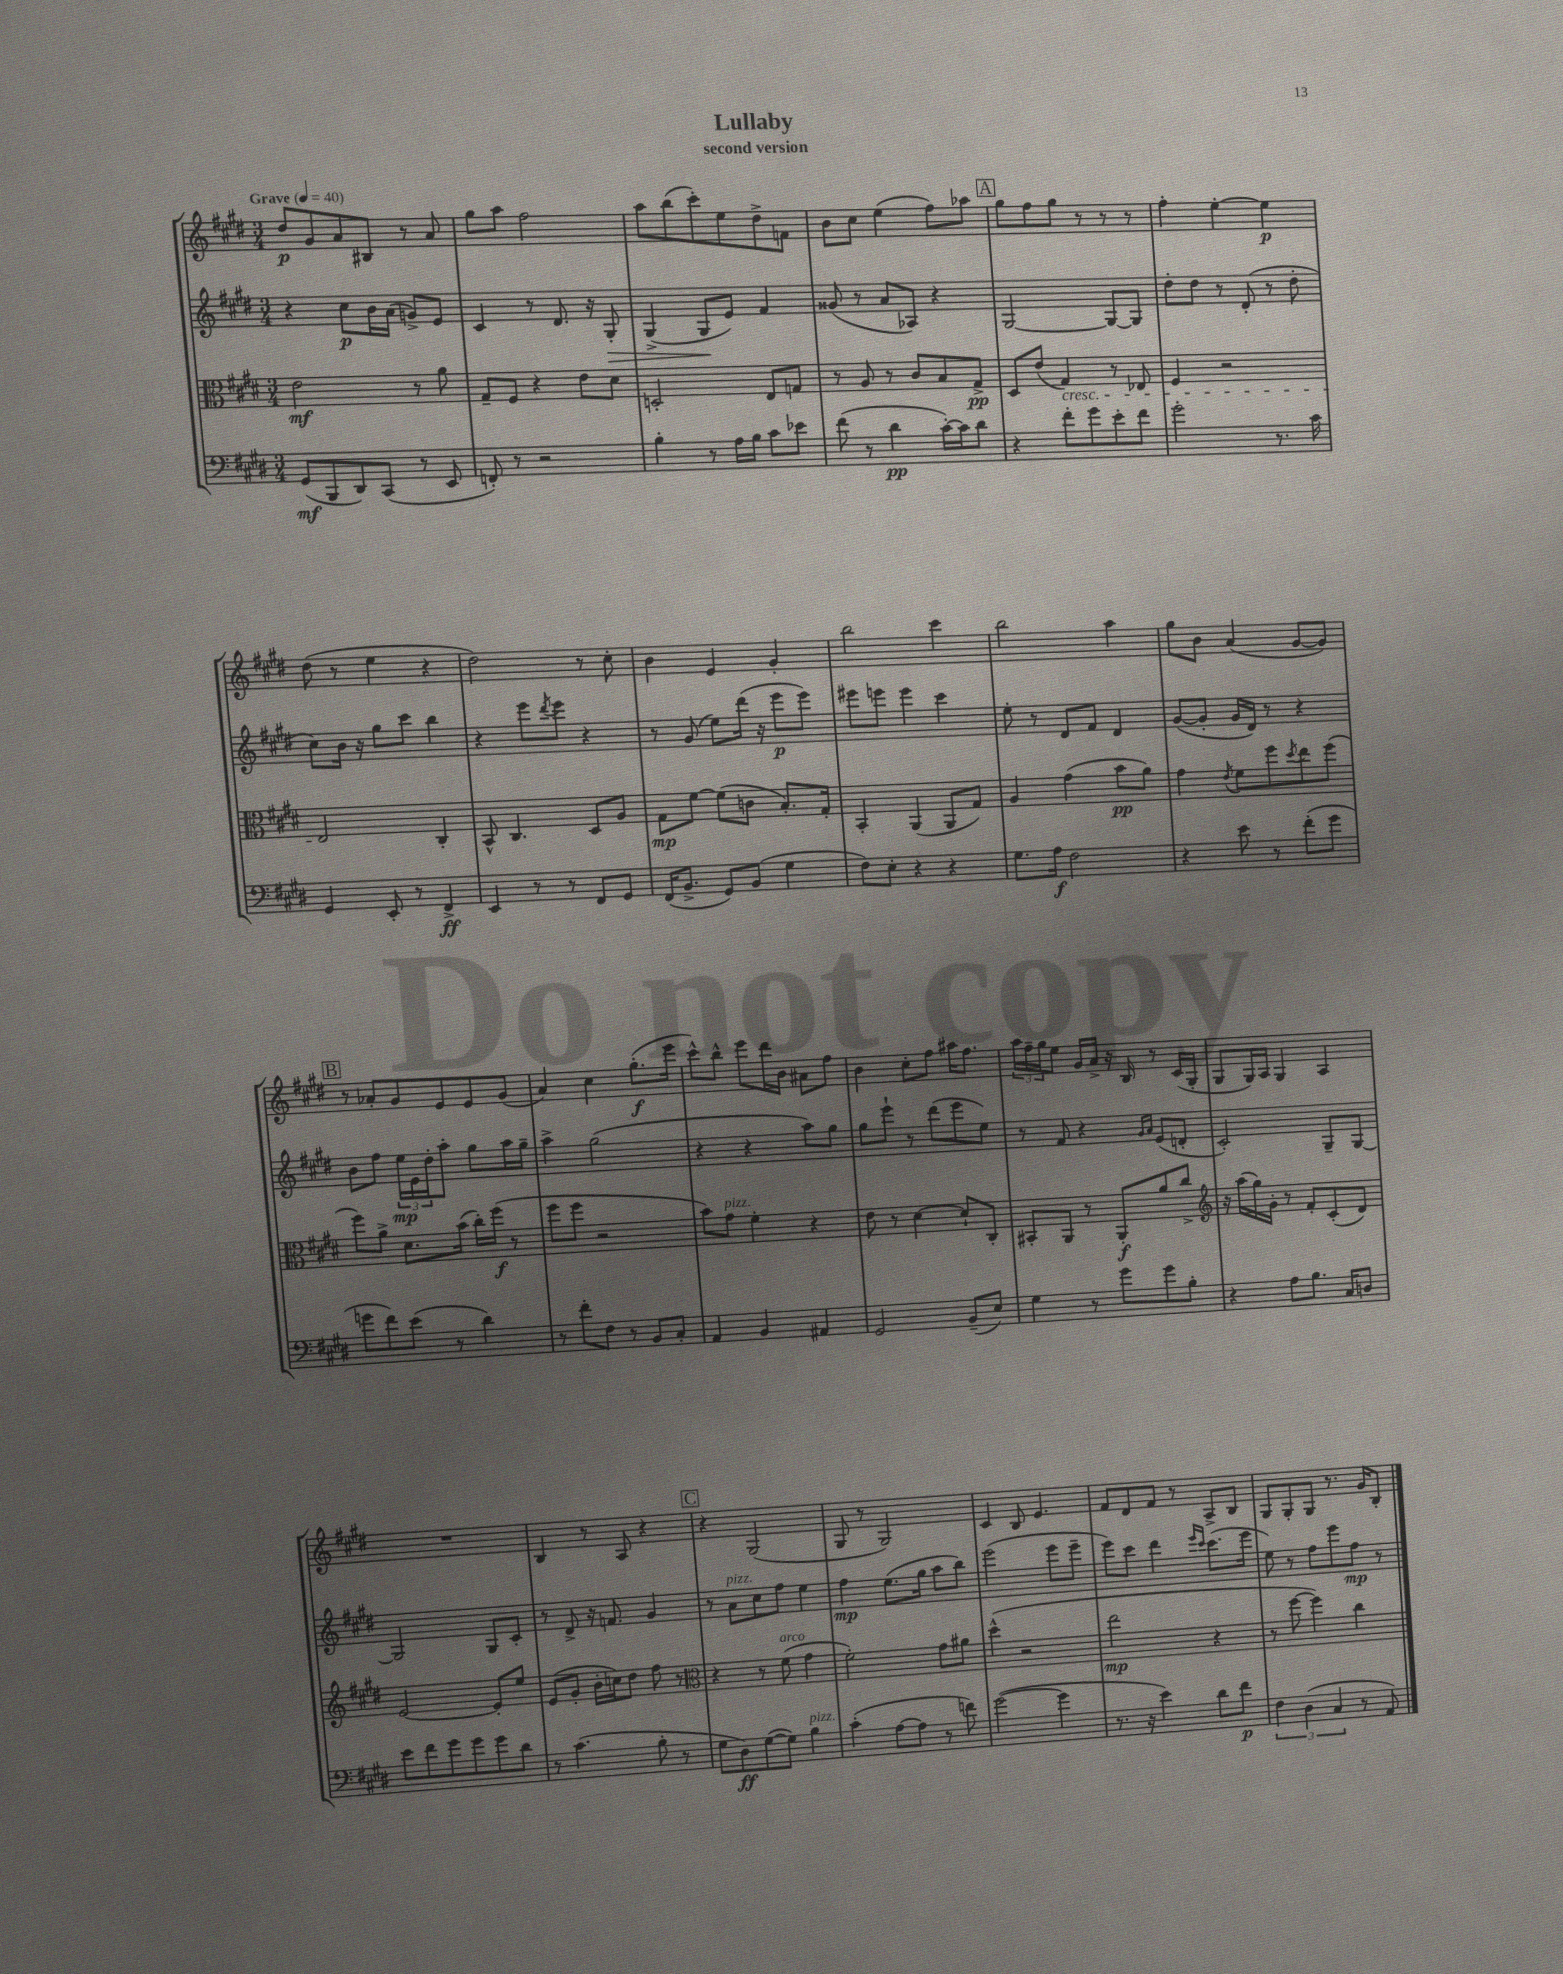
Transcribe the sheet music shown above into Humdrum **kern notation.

**kern	**dynam	**kern	**dynam	**kern	**dynam	**kern	**dynam
*part4	*part4	*part3	*part3	*part2	*part2	*part1	*part1
*staff4	*staff4	*staff3	*staff3	*staff2	*staff2	*staff1	*staff1
*clefF4	*	*clefC3	*	*clefG2	*	*clefG2	*
*k[f#c#g#d#]	*	*k[f#c#g#d#]	*	*k[f#c#g#d#]	*	*k[f#c#g#d#]	*
*M3/4	*	*M3/4	*	*M3/4	*	*M3/4	*
*MM40	*	*MM40	*	*MM40	*	*MM40	*
=1	=1	=1	=1	=1	=1	=1	=1
!	!	!	!	!	!	!LO:TX:a:B:t=Grave	!
(8GG#/L	mf	2e\	mf	4r	.	8dd#/L	p
8BBB/	.	.	.	.	.	8g#/	.
8DD#/)	.	.	.	8cc#\L	p	8a/	.
(8CC#/J	.	.	.	16b\L	.	8B#X/J	.
.	.	.	.	(16a\JJ	.	.	.
8r	.	8r	.	8gn^/L)	.	8r	.
8EE/	.	8a\	.	8e/J	.	8a/	.
=2	=2	=2	=2	=2	=2	=2	=2
8FFn'/)	.	8G#~/L	.	4c#/	.	8gg#\L	.
8r	.	8F#/J	.	.	.	8aa\J	.
2r	.	4r	.	8r	.	2ff#\	.
.	.	.	.	8.d#/	.	.	.
.	.	8e\L	.	.	.	.	.
.	.	.	.	16r	.	.	.
!	!	!	!	!	!LO:HP:b	!	!
.	.	8d#\J	.	8G#'/	>	.	.
=3	=3	=3	=3	=3	=3	=3	=3
4B'\	.	2Dn'/	.	(4G#^/	.	8aa\L	.
.	.	.	.	.	.	(8bb\	.
8r	.	.	.	8G#/L	.	8ccc#'\)	.
16A\LL	.	.	.	8e/J)	]	8ee\	.
16B\JJ	.	.	.	.	.	.	.
8c#\L	.	8E/L	.	4f#/	.	8dd#^\	.
8e-X\J	.	8Gn/J	.	.	.	8fn\J	.
=4	=4	=4	=4	=4	=4	=4	=4
(8f#\	.	8r	.	(8g##X/	.	8b\L	.
8r	.	8A/	.	8r	.	8cc#\J	.
4d#\	pp	8r	.	8a/L	.	(4ee\	.
.	.	8c#/L	.	8A-X/J)	.	.	.
[16c#'\LL)	.	8B/	.	4r	.	8ff#\L)	.
16c#\J]	.	.	.	.	.	.	.
8d#\J	.	8G#^/J	pp	.	.	8aa-X\J	.
!!LO:REH:place=s1:t=A
=5	=5	=5	=5	=5	=5	=5	=5
4r	.	8D#/L	.	[2G#/	.	8gg#\L	.
.	.	(8e/J	.	.	.	8ff#\	.
!	!	!LO:TX:b:i:t=cresc.	!	!	!	!	!
8f#'\L	.	4G#/)	.	.	.	8gg#\J	.
8g#\	.	.	.	.	.	8r	.
8e'\	.	8r	.	8G#/L_	.	8r	.
8f#\J	.	8E-X/	.	8G#/J]	.	8r	.
=6	=6	=6	=6	=6	=6	=6	=6
2g#'\	.	4F#/	.	8dd#'\L	.	4ff#'\	.
.	.	.	.	8dd#\J	.	.	.
.	.	2r	.	8r	.	[4ee'\	.
.	.	.	.	(8d#'/	.	.	.
8.r	.	.	.	8r	.	4ee\]	p
.	.	.	.	8dd#'\	.	.	.
16c#\	.	.	.	.	.	.	.
!!LO:LB:g=z
=7	=7	=7	=7	=7	=7	=7	=7
4GG#/	.	2E/	.	8cc#\L)	.	(8dd#\	.
.	.	.	.	16b\Jk	.	8r	.
.	.	.	.	16r	.	.	.
8EE'/	.	.	.	8gg#\L	.	4ee\	.
8r	.	.	.	8ccc#\J	.	.	.
4FF#^/	ff	4C#'/	.	4bb\	.	4r	.
=8	=8	=8	=8	=8	=8	=8	=8
4EE/	.	8BB^^/	.	4r	.	2dd#\)	.
.	.	4.C#/	.	.	.	.	.
8r	.	.	.	8eee\L	.	.	.
.	.	.	.	8qddd#/	.	.	.
8r	.	.	.	8eee\J	.	.	.
8FF#/L	.	8D#/L	.	4r	.	8r	.
8GG#/J	.	8A/J	.	.	.	8cc#'\	.
=9	=9	=9	=9	=9	=9	=9	=9
(16FF#/KL	.	8G#\L	mp	8r	.	4b\	.
8.BB^/J	.	.	.	.	.	.	.
.	.	[8f#\J	.	(8g#/	.	.	.
8GG#/L)	.	(8f#\L]	.	8ee\L)	.	4e/	.
(8BB/J	.	8cn\J	.	(16ddd#\Jk	.	.	.
.	.	.	.	16r	.	.	.
4G#\	.	8.B'/L)	.	8eee\L	p	4g#'/	.
.	.	.	.	8eee\J)	.	.	.
.	.	16G#'/Jk	.	.	.	.	.
=10	=10	=10	=10	=10	=10	=10	=10
8F#\L)	.	4BB'/	.	8eee#X\L	.	2bb\	.
8E'\J	.	.	.	8eeen\J	.	.	.
4r	.	(4AA/	.	4eee\	.	.	.
4r	.	8AA/L	.	4ccc#\	.	4ccc#\	.
.	.	8G#/J)	.	.	.	.	.
=11	=11	=11	=11	=11	=11	=11	=11
8.G#\L	.	4A/	.	8ee'\	.	2bb\	.
.	.	.	.	8r	.	.	.
16A\Jk	f	.	.	.	.	.	.
2F#\	.	(4g#\	.	8d#/L	.	.	.
.	.	.	.	8f#/J	.	.	.
.	.	8b\L	pp	4d#/	.	4aa\	.
.	.	8a\J)	.	.	.	.	.
=12	=12	=12	=12	=12	=12	=12	=12
4r	.	4g#\	.	([8g#/L	.	8gg#\L	.
.	.	.	.	8g#'/J]	.	8b\J	.
.	.	8qe/	.	.	.	.	.
8e\	.	8f#\L	.	16g#/LL	.	(4a/	.
.	.	.	.	16d#/JJ)	.	.	.
8r	.	8ff#\	.	8r	.	.	.
.	.	8qdd#/	.	.	.	.	.
(8f#'\L	.	8ee\	.	4r	.	[8g#/L	.
8g#\J	.	(8ff#\J	.	.	.	8g#/J])	.
!!LO:LB:g=z
!!LO:REH:place=s1:t=B
=13	=13	=13	=13	=13	=13	=13	=13
8gn\L	.	8ff#\L)	.	8b\L	.	8r	.
8f#\)	.	8a^\J	.	8ff#\J	.	8a-X'/L	.
(8e\J	.	8.d#\L	.	24ee\LL	mp	8g#/	.
.	.	.	.	24e\	.	.	.
.	.	.	.	24dd#'\J	.	.	.
8r	.	.	.	8aa'\J	.	8e/	.
.	.	(16b\Jk	.	.	.	.	.
4d#\)	.	16cc#'\LL)	.	8gg#\L	.	8e/	.
.	.	(16ff#\JJ	f	.	.	.	.
.	.	8r	.	16aa\L	.	(8g#/J	.
.	.	.	.	16gg#~\JJ	.	.	.
=14	=14	=14	=14	=14	=14	=14	=14
8r	.	8ff#\L	.	4aa^\	.	4a/)	.
8f#'\L	.	8ff#\J	.	.	.	.	.
8F#\J	.	2r	.	(2gg#\	.	4cc#\	.
8r	.	.	.	.	.	.	.
8BB/L	.	.	.	.	.	(8.gg#'\L	f
8C#'/J	.	.	.	.	.	.	.
.	.	.	.	.	.	16eee\Jk	.
=15	=15	=15	=15	=15	=15	=15	=15
4AA/	.	8b\L)	.	4r	.	8ccc#^^\L)	.
!	!	!LO:TX:a:i:t=pizz.	!	!	!	!	!
.	.	8g#\J	.	.	.	8bb^^\J	.
4BB/	.	4f#'\	.	4r	.	8eee\L	.
.	.	.	.	.	.	16ddd#\L	.
.	.	.	.	.	.	16b\JJ	.
4AA#X/	.	4r	.	8aa\L)	.	8a#X\L	.
.	.	.	.	8gg#\J	.	8ff#\J	.
=16	=16	=16	=16	=16	=16	=16	=16
2GG#/	.	8e\	.	8gg#\L	.	4b\	.
.	.	8r	.	8eee`\J	.	.	.
.	.	[4d#\	.	8r	.	8cc#'\L	.
.	.	.	.	(8ddd#\L	.	8ff#\J	.
(8BB~/L	.	8d#`/L]	.	8eee\	.	16aa#X\KL	.
.	.	.	.	.	.	8.ff#\J	.
8E/J)	.	8C#'/J	.	8ee\J)	.	.	.
=17	=17	=17	=17	=17	=17	=17	=17
4G#\	.	8BB#X'/L	.	8r	.	24aa\LL	.
.	.	.	.	.	.	24ff#~\	.
.	.	.	.	.	.	24gg#\J	.
.	.	8AA/J	.	8f#/	.	8ee\J	.
8r	.	8r	.	4r	.	16g#/LL	.
.	.	.	.	.	.	16a^/JJ	.
8g#\L	.	8AA'/L	f	.	.	16r	.
.	.	.	.	.	.	16B/	.
.	.	.	.	16qqg#/LL	.	.	.
.	.	.	.	16qqa/JJ	.	.	.
8g#\	.	8a/	.	(8e/L	.	8r	.
8B'\J	.	8cc#^/J	.	8dn'/J	.	(16c#/LL	.
.	.	.	.	.	.	16G#'/JJ	.
=18	=18	=18	=18	=18	=18	=18	=18
*	*	*clefG2	*	*	*	*	*
4r	.	16r	.	2c#'/)	.	8G#/L	.
.	.	(16aa\LL	.	.	.	.	.
.	.	16gg#\)	.	.	.	16G#/L)	.
.	.	16g#'\JJ	.	.	.	16A/JJ	.
8A\L	.	8r	.	.	.	4G#/	.
8.B\J	.	8f#'/L	.	.	.	.	.
.	.	(8c#'/	.	8G#~/L	.	4A/	.
16C#/KL	.	.	.	.	.	.	.
8Dn/J	.	8d#/J)	.	[8G#/J	.	.	.
!!LO:LB:g=z
=19	=19	=19	=19	=19	=19	=19	=19
8e\L	.	[2e/	.	2G#/]	.	2.r	.
8f#\	.	.	.	.	.	.	.
8g#\	.	.	.	.	.	.	.
8g#\	.	.	.	.	.	.	.
8g#\	.	8e'/L]	.	8G#/L	.	.	.
8d#\J	.	8ee/J	.	8c#'/J	.	.	.
=20	=20	=20	=20	=20	=20	=20	=20
8r	.	(8e/L	.	8r	.	4B/	.
(4.c#\	.	8g#'/J	.	8d#^/	.	.	.
.	.	16b'\LL	.	16r	.	8r	.
.	.	16ccn\J)	.	8.fn/	.	.	.
.	.	8dd#\J	.	.	.	8A/	.
8B'\	.	8ff#\	.	4g#/	.	4r	.
8r	.	8r	.	.	.	.	.
!!LO:REH:place=s1:t=C
=21	=21	=21	=21	=21	=21	=21	=21
*	*	*clefC3	*	*	*	*	*
8G#\L	.	4r	.	8r	.	4r	.
!	!	!	!	!LO:TX:a:i:t=pizz.	!	!	!
8D#\)	ff	.	.	8a\L	.	.	.
([8G#\	.	8r	.	8cc#\	.	(2G#/	.
!	!	!LO:TX:a:i:t=arco	!	!	!	!	!
8G#\J])	.	(8f#\	.	8ff#\J	.	.	.
!LO:TX:a:i:t=pizz.	!	!	!	!	!	!	!
4B\	.	4g#\	.	4ee\	.	.	.
=22	=22	=22	=22	=22	=22	=22	=22
(4c#'\	.	2f#'\)	.	4ff#\	mp	8G#/	.
.	.	.	.	.	.	8r	.
[8A\L	.	.	.	(8.ee\L	.	2G#/)	.
8A\J]	.	.	.	.	.	.	.
.	.	.	.	16gg#\Jk	.	.	.
8r	.	8g#\L	.	8aa\L	.	.	.
8fn\)	.	8a#X\J	.	8bb\J)	.	.	.
=23	=23	=23	=23	=23	=23	=23	=23
([2g#\	.	(4dd#^^\	.	(2eee\	.	4c#/	.
.	.	2r	.	.	.	8B/	.
.	.	.	.	.	.	4.e/	.
4g#\]	.	.	.	8eee\L	.	.	.
.	.	.	.	8eee~\J	.	.	.
=24	=24	=24	=24	=24	=24	=24	=24
8.r	.	2ee\	mp	8eee\L)	.	8f#/L	.
.	.	.	.	8ccc#\J	.	8d#/	.
16r	.	.	.	.	.	.	.
4e\)	.	.	.	4ddd#\	.	8f#/J	.
.	.	.	.	.	.	8r	.
.	.	.	.	16qqeee/LL	.	.	.
.	.	.	.	16qqccc#/JJ	.	.	.
8d#\L	.	4r	.	(8.ccc#\L	.	8A^/L	.
8f#\J	p	.	.	.	.	8B/J	.
.	.	.	.	16eee\Jk	.	.	.
=25	=25	=25	=25	=25	=25	=25	=25
6F#\	.	8r	.	8ee\)	.	8G#/L	.
.	.	[8ff#\	.	8r	.	8G#'/	.
(6D#\	.	.	.	.	.	.	.
.	.	4ff#\])	.	8ff#\L	.	8G#/J	.
6C#/	.	.	.	.	.	.	.
.	.	.	.	8eee\	.	8.r	.
8r	.	4cc#\	.	8ff#\J	mp	.	.
.	.	.	.	.	.	16g#/KL	.
8AA/)	.	.	.	8r	.	8B'/J	.
==	==	==	==	==	==	==	==
*-	*-	*-	*-	*-	*-	*-	*-
